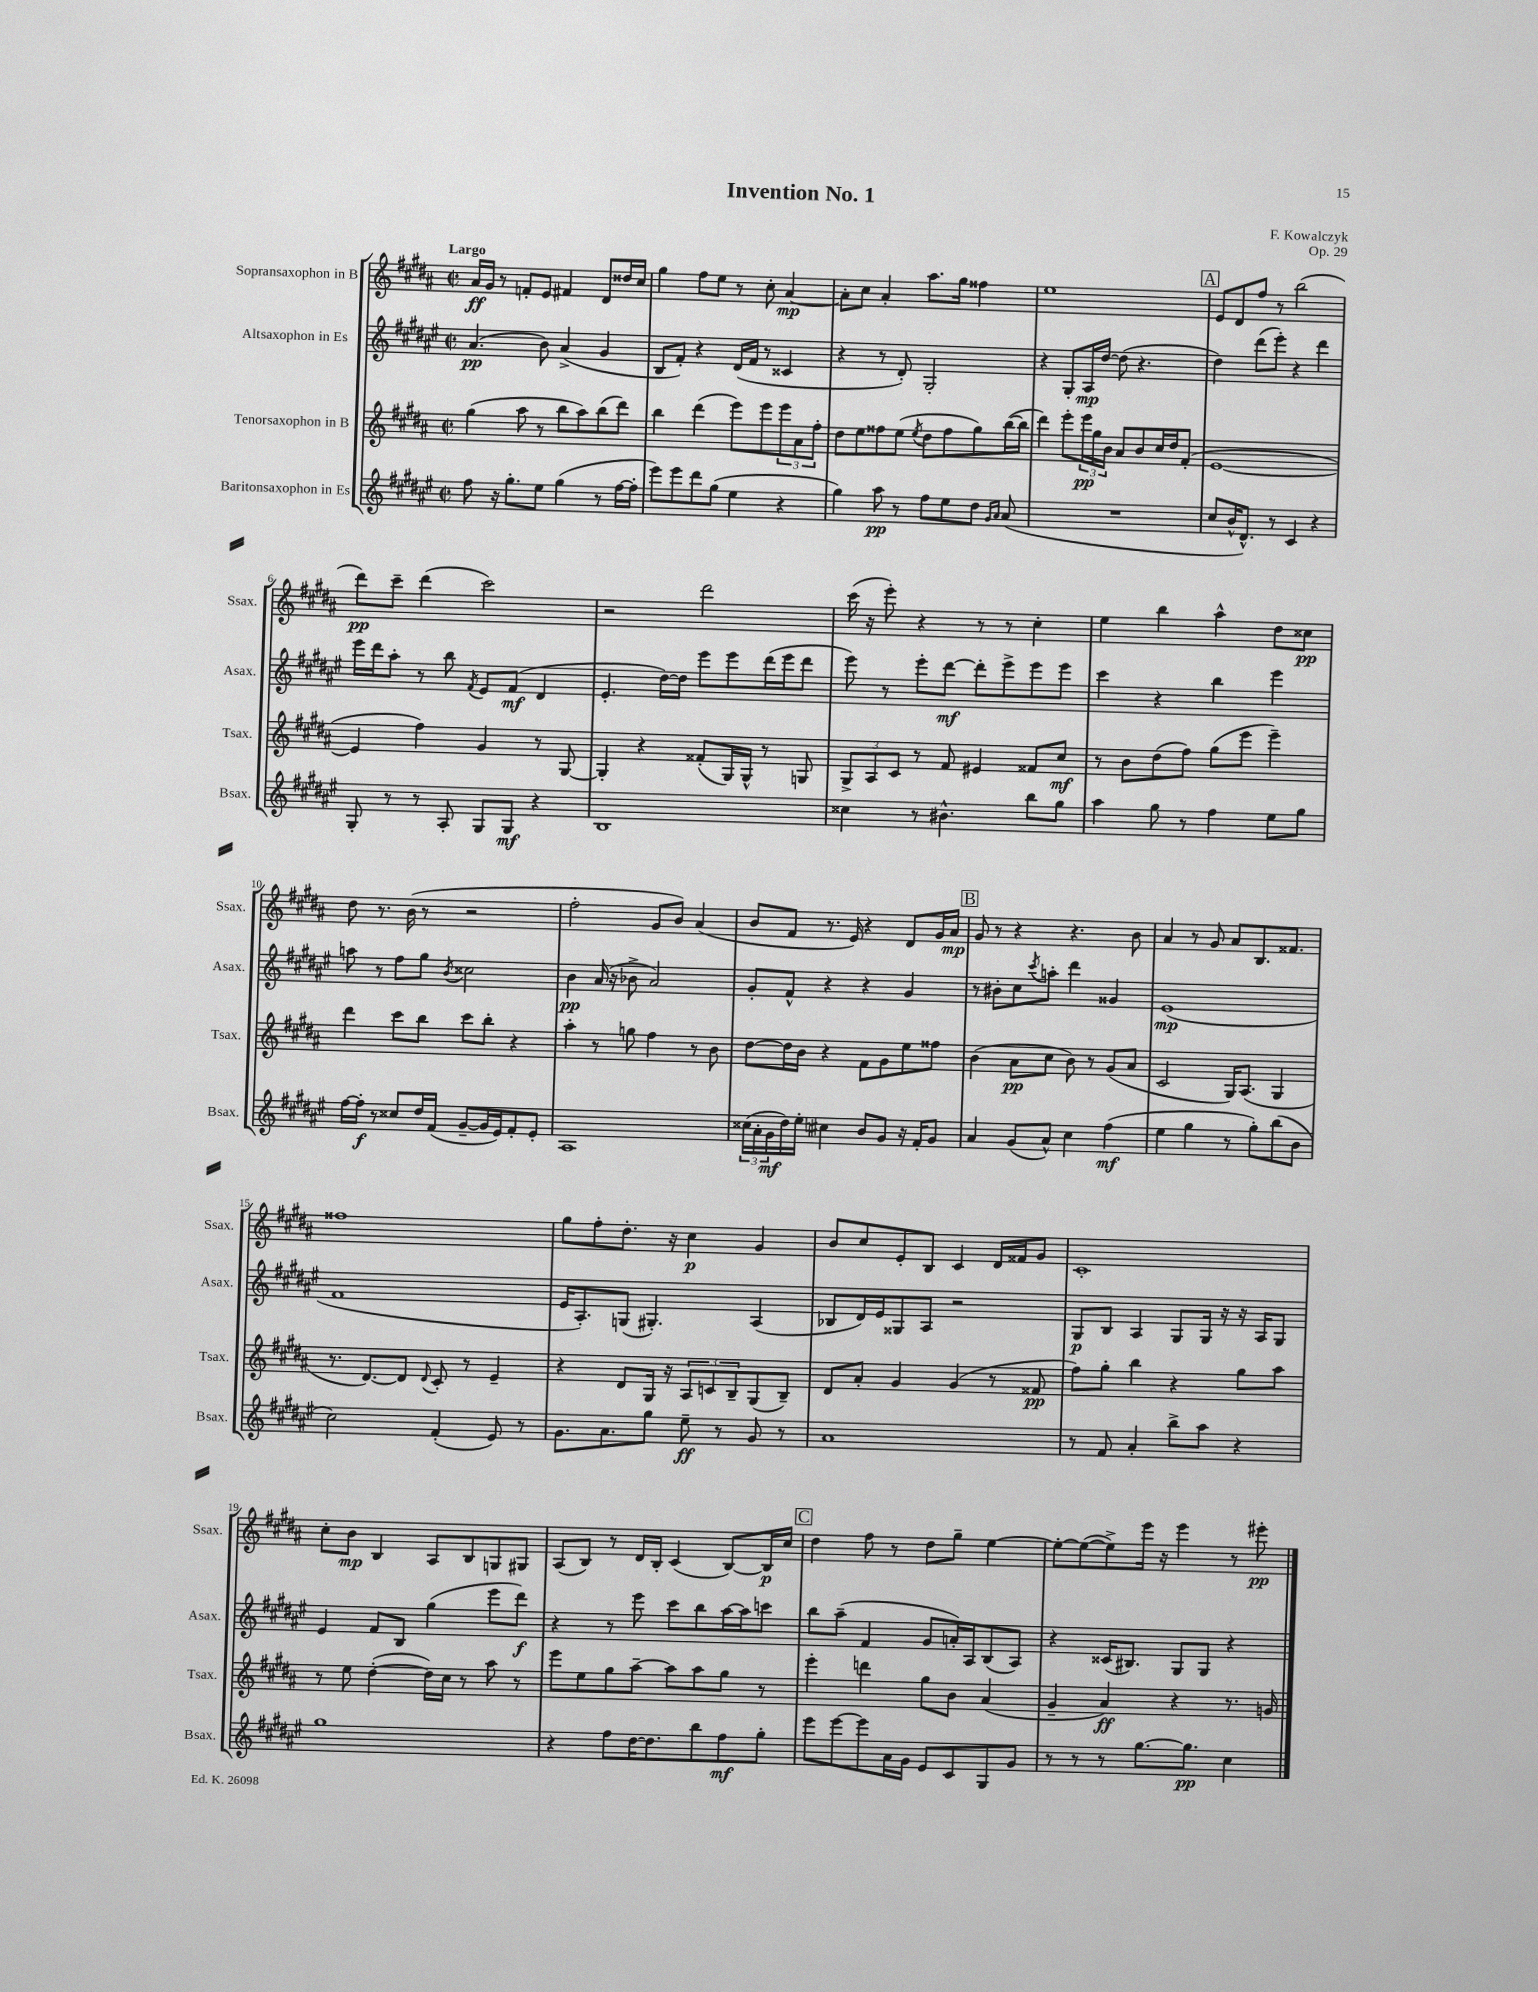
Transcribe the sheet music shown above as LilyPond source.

\header { title = "Invention No. 1" composer = "F. Kowalczyk" opus = "Op. 29" }
<<
\new StaffGroup <<
\new Staff = "s0" \with { instrumentName = "Sopransaxophon in B" shortInstrumentName = "Ssax." } {
    \clef treble \key b \major \defaultTimeSignature \time 2/2 \tempo "Largo"
    ais'16\ff gis'16 r8 f'8-. e'8 fis'4 dis'8 disis''16 cis''16 |
    gis''4 fis''8 e''8 r8 cis''8-. ais'4~\mp |
    ais'8-. cis''8 ais'4-. ais''8. gis''16 fisis''4 |
    e''1 |
    \mark \markup { \box "A" } e'8 dis'8 fis''8 r8 b''2( |
    dis'''8\pp) cis'''8-- dis'''4( cis'''2) |
    r2 dis'''2 |
    cis'''16( r16 e'''8-.) r4 r8 r8 cis''4-. |
    e''4 b''4 ais''4-^ dis''8 cisis''8\pp |
    dis''8 r8. b'16( r8 r2 |
    fis''2-. gis'8 b'8) ais'4( |
    b'8 fis'8 r8. e'16) r4 dis'8 gis'16 ais'16\mp |
    \mark \markup { \box "B" } gis'8 r8 r4 r4. b'8 |
    ais'4 r8 gis'8 ais'8 b8. fisis'8. |
    fisis''1 |
    gis''8 fis''8-. dis''8.-. r16 cis''4\p gis'4 |
    b'8 cis''8 e'8-. b8 cis'4 dis'16 fisis'16 gis'8 |
    cis'1-. |
    cis''8-. b'8\mp b4 ais8 b8 g8 gis8 |
    ais8( b8) r8 dis'16 b16-. cis'4( b8~) b16\p cis''16 |
    \mark \markup { \box "C" } dis''4 fis''8 r8 dis''8 gis''8-- e''4~ |
    e''8~-. e''8~( e''8->) e'''16 r16 e'''4 r8 eis'''8-.\pp \bar "|." |
}
\new Staff = "s1" \with { instrumentName = "Altsaxophon in Es" shortInstrumentName = "Asax." } {
    \clef treble \key fis \major \defaultTimeSignature \time 2/2
    ais'4.\pp( b'8) ais'4->( gis'4 |
    b8 fis'8-.) r4 dis'16( fis'16 r8 cisis'4 |
    r4 r8 dis'8-.) gis2-. |
    r4 gis8-. ais16\mp dis''16~ dis''8( r4. |
    \mark \markup { \box "A" } dis''4) dis'''8( eis'''8-.) r4 dis'''4 |
    eis'''16 dis'''16 ais''8-. r8 b''8 \acciaccatura { fis'8 } eis'8 fis'8\mf( dis'4 |
    eis'4.-. dis''16~) dis''16 eis'''8 eis'''8 dis'''16( eis'''16 dis'''8 |
    eis'''8) r8 eis'''8-. dis'''8~\mf dis'''8-. eis'''8-> eis'''8 eis'''8 |
    cis'''4 r4 b''4 eis'''4 |
    a''8 r8 fis''8 gis''8 \acciaccatura { b'8 } cisis''2 |
    b'4\pp ais'16( r16 bes'8-> ais'2) |
    gis'8-. fis'8-^ r4 r4 gis'4 |
    \mark \markup { \box "B" } r8 bis'8-. cis''8 \acciaccatura { cis'''8 } a''8-. dis'''4 gisis'4 |
    eis'1\mp( |
    fis'1 |
    eis'16 ais8.-.) g8( gis4.-.) ais4( |
    bes8 dis'16) eis'16 gisis8 ais8 r2 |
    gis8\p b8 ais4 gis8 gis16 r16 r16 ais16 gis8 |
    eis'4 fis'8 b8 gis''4( eis'''8 dis'''8\f) |
    r4 r8 eis'''8 cis'''8 b''8 ais''16~ ais''16 c'''8 |
    \mark \markup { \box "C" } b''8 ais''8--( fis'4 gis'8 a'16-.) ais16 b8( ais8) |
    r4 cisis'16( bis8.) gis8 gis8 r4 \bar "|." |
}
\new Staff = "s2" \with { instrumentName = "Tenorsaxophon in B" shortInstrumentName = "Tsax." } {
    \clef treble \key b \major \defaultTimeSignature \time 2/2
    gis''4( ais''8 r8 b''8 ais''8) b''8( dis'''8) |
    b''4 dis'''4( e'''8) e'''8 \tuplet 3/2 { e'''8 ais'8 fis''8-. } |
    dis''8 e''8 fisis''8 e''8( \acciaccatura { e''8 } dis''8 fisis''8 gis''8) b''16~( b''16 |
    dis'''4) e'''8-. \tuplet 3/2 { e'''16\pp gis''16 b'16 } ais'8 b'8 cis''16 dis''16 fis'8-.( |
    \mark \markup { \box "A" } e'1~ |
    e'4 fis''4) gis'4 r8 gis8~ |
    gis4-. r4 fisis'8-.( gis16) gis16-^ r8 g8 |
    \tuplet 3/2 { gis8-> ais8 cis'8 } r8 fis'8 eis'4 fisis'8 cis''8\mf |
    r8 b'8 dis''8( fis''8) gis''8( e'''8 e'''4--) |
    dis'''4 cis'''8 b''8 cis'''8 b''8-. r4 |
    ais''4-. r8 g''8 fis''4 r8 b'8 |
    dis''8~ dis''16 b'16 r4 fis'8 gis'8 e''8 fisis''8 |
    \mark \markup { \box "B" } b'4( ais'8\pp cis''8 b'8) r8 gis'8( ais'8 |
    cis'2 gis16) ais8.( gis4 |
    r8. dis'8.~) dis'8 \appoggiatura { dis'8 } cis'8-. r8 e'4-- |
    r4 dis'8 gis16 r16 \tuplet 3/2 { ais8 c'8 b8-- } gis8( b8--) |
    dis'8 ais'8-. gis'4 gis'4( r8 fisis'8\pp |
    fis''8) gis''8-. b''4 r4 gis''8 ais''8 |
    r8 e''8 dis''4~-.( dis''16) cis''16 r8 ais''8 r8 |
    e'''8 e''8 gis''8 ais''8~-- ais''8 ais''8 gis''8 r8 |
    \mark \markup { \box "C" } e'''4-. d'''4 gis''8 b'8 ais'4( |
    gis'4-- ais'4\ff) r4 r8. g'16 \bar "|." |
}
\new Staff = "s3" \with { instrumentName = "Baritonsaxophon in Es" shortInstrumentName = "Bsax." } {
    \clef treble \key fis \major \defaultTimeSignature \time 2/2
    fis''8 r16 gis''8.-. eis''8 gis''4( r8 fis''16~ fis''16-. |
    eis'''8) eis'''8 dis'''8 gis''8( eis''4 r4 |
    gis''4) ais''8\pp r8 fis''8 eis''8 dis''8 \grace { gis'16 ais'16 } ais'8( |
    R1 |
    \mark \markup { \box "A" } cis''8 b'16-^ dis'8.-^) r8 cis'4 r4 |
    gis8-. r8 r8 ais8-. gis8 gis8\mf r4 |
    b1 |
    cisis''4 r8 bis'4.-^ b''8 gis''8 |
    ais''4 gis''8 r8 fis''4 eis''8 gis''8 |
    fis''16~ fis''16-.\f r8 cisis''8 dis''16 fis'16( gis'8~-- gis'16 eis'16) fis'8-. eis'8-. |
    ais1 |
    \tuplet 3/2 { cisis''16( ais'16-. gis'16\mf } dis''16) eis''16-. cis''4 b'8 gis'8 r16 fis'16-. gis'8 |
    \mark \markup { \box "B" } ais'4 gis'8( ais'8-^) cis''4 fis''4\mf( |
    eis''4 gis''4 r8 gis''8-.) b''8( b'8 |
    cis''2) fis'4-.( eis'8) r8 |
    gis'8. ais'8. gis''8 eis''8--\ff r8 gis'8 r8 |
    ais'1 |
    r8 fis'8 ais'4-. b''8-> ais''8 r4 |
    gis''1 |
    r4 fis''8 dis''16~ dis''8. b''8 fis''8\mf gis''8-. |
    \mark \markup { \box "C" } eis'''8 eis'''8~ eis'''8 ais'16 gis'16 eis'8 cis'8 gis8 gis'8 |
    r8 r8 r8 gis''8.~ gis''8.\pp cis''4 \bar "|." |
}
>>
>>
